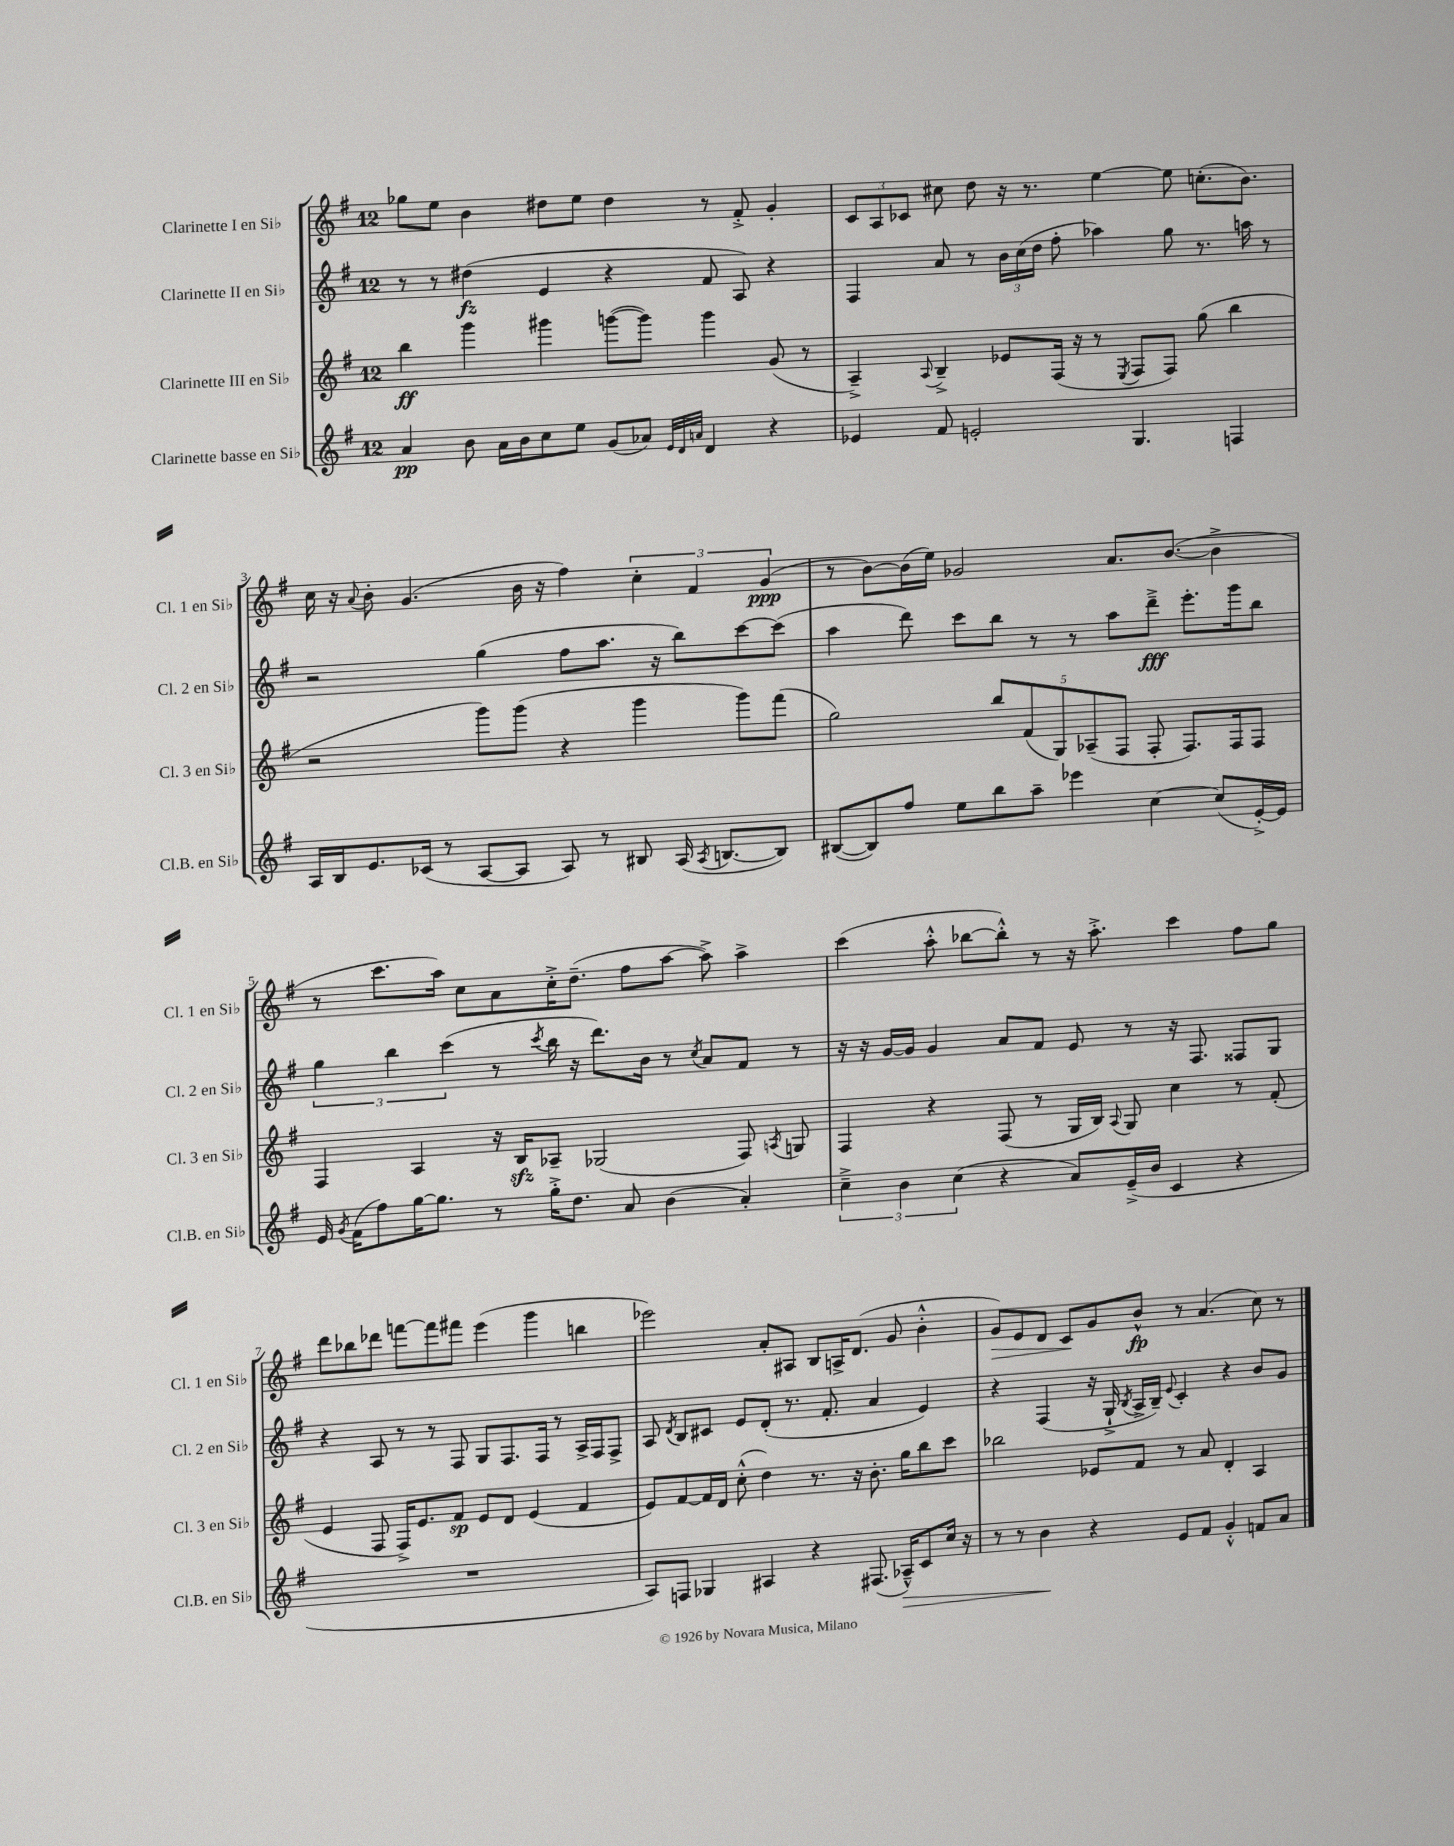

**kern	**kern	**kern	**kern
*staff4	*staff3	*staff2	*staff1
*clefG2	*clefG2	*clefG2	*clefG2
*k[f#]	*k[f#]	*k[f#]	*k[f#]
*M12/8	*M12/8	*M12/8	*M12/8
4a	4bb	8r	8gg-
.	.	8r	8ee
8b	4ggg	(4dd#	4b
16a	.	.	.
16b	.	.	.
8cc	4ggg#	4e	8dd#
8ee	.	.	8ee
(8g	([8ggg	4r	4dd#
8a-)	8ggg])	.	.
32qqe	.	.	.
32qqd	.	.	.
32qqa	.	.	.
4d	4ggg	8f#	8r
.	.	8A)	8f#'^
4r	(8g	4r	4g'
.	8r	.	.
=	=	=	=
4e-	4A~^)	4F#	12c
.	.	.	12A
.	.	.	12c-
.	8qqA	.	.
8f#	4B~^	8a	8cc#
2e'	.	8r	8dd
.	8e-	24b	16r
.	.	(24cc	.
.	.	.	8.r
.	.	24dd	.
.	(16F#	8ff#'	.
.	16r	.	.
.	8r	4aa-)	[4ee
.	8qE	.	.
4.G	8F#	.	.
.	8F#)	8gg	8ee]
.	(8gg	8.r	(8.cc'
4F	4bb	.	.
.	.	16aa	8.b)
.	.	8r	.
=	=	=	=
16A	2r	2r	16cc
16B	.	.	16r
.	.	.	8qqa
8.e	.	.	8b'
.	.	.	(4.g
(16c-	.	.	.
8r	.	.	.
[8A	8ggg)	(4gg	.
8A]	(8ggg	.	16b
.	.	.	16r
8A)	4r	8ff#	4ff#)
8r	.	8.aa	.
8B#	4ggg	.	6cc'
.	.	16r	.
(16A	.	8bb)	.
.	.	.	6f#
8qA	.	.	.
[8.B	.	.	.
.	8ggg)	[8ccc	.
.	.	.	(6g
8B])	(8fff#	(8ccc]	.
=	=	=	=
([8B#	2gg)	4aa	8r
8B#])	.	.	[8b)
8ff#	.	8ddd)	(16b]
.	.	.	16ee)
8ee	.	8ccc	2g-
8bb	10bb	8bb	.
.	(10f#	.	.
8aa~	.	8r	.
.	10G)	.	.
4eee-	.	8r	.
.	(10A-~	.	.
.	.	8aa	8.a
.	10F#	.	.
[4cc	8F#'	8ddd~^	.
.	.	.	([8.b
.	8.F#)	8.eee'	.
(8cc]	.	.	4b^]
.	16F#	16ggg	.
[16e'^)	8F#	8bb	.
16e]	.	.	.
=	=	=	=
16e	4F#	6gg	8r
8qg	.	.	.
(16f#	.	.	.
8ff#)	.	.	8.ccc
.	.	6bb	.
[16gg	4A	.	.
8.gg]	.	.	16aa)
.	.	(6ccc	.
.	.	.	8cc
8r	16r	8r	8a
.	16B	.	.
.	.	8qccc	.
16gg'^	8A-~	16bb	16cc'^
8.dd	.	16r	(8.dd~
.	(2G-	8.ddd)	.
8a	.	.	8ff#
.	.	16b	.
(4b	.	8r	[8aa
.	.	8qcc	.
.	.	8a	8aa^])
4a')	8F#)	8f#	4aa^
.	8qA	.	.
.	8G	8r	.
=	=	=	=
6cc~^	4F#	16r	(4ccc
.	.	16r	.
.	.	[16g	.
6b	.	.	.
.	.	16g]	.
.	4r	4g	8aa'^^
(6cc	.	.	.
.	.	.	[8bb-
4r	(8F#	8a	8bb-'^^])
.	8r	8f#	8r
8a)	16G	8e	16r
.	16B)	.	8.aa'^
.	8qqA	.	.
(16e~^	8G	8r	.
16b	.	.	.
4c	4cc	16r	4ccc
.	.	8.F#	.
4r	8r	8F##	8ff#
.	(8f#'	8G	8gg
=	=	=	=
1.r	4e	4r	8ddd
.	.	.	8bb-
.	8F#	8A	8ddd-
.	16F#^)	8r	[8fff
.	8.e	.	.
.	.	8r	8fff]
.	8f#	8F#	8fff#
.	8e	8G	(4eee
.	8d	8.F#	.
.	(4e	.	4ggg
.	.	16F#	.
.	.	8r	.
.	4f#	16A^	4bb
.	.	16F#	.
.	.	8F#^	.
=	=	=	=
8A)	8e)	8A	2eee-)
.	.	8qd	.
8F	[8f#	8B	.
4G-	16f#]	8c#	.
.	16d	.	.
.	(8cc'^^	8e	.
4A#	4dd)	(8d'	8a'
.	.	8.r	8A#
4r	8.r	.	8B
.	.	8.f#'	.
.	.	.	16A^
.	16r	.	(8.d
(8.F#	8.b'	4a	.
.	.	.	8g
16A-~^^)	16gg	.	.
8c	8bb	4e)	4b'^^
16cc	8ccc	.	.
16r	.	.	.
=	=	=	=
8r	2bb-	4r	8g)
8r	.	.	8e
4b	.	(4F#	8d
.	.	.	8c
4r	8e-	16r	8g
.	.	16G`^	.
.	.	8qB	.
.	8f#	16A^	8b^^
.	.	16B~)	.
.	.	8qqe	.
8e	8r	4c'	8r
8f#	8a	.	(4.a
4g'^^	4d'	4r	.
8f	4A	8b	8cc)
8a	.	8g	8r
==	==	==	==
*-	*-	*-	*-
